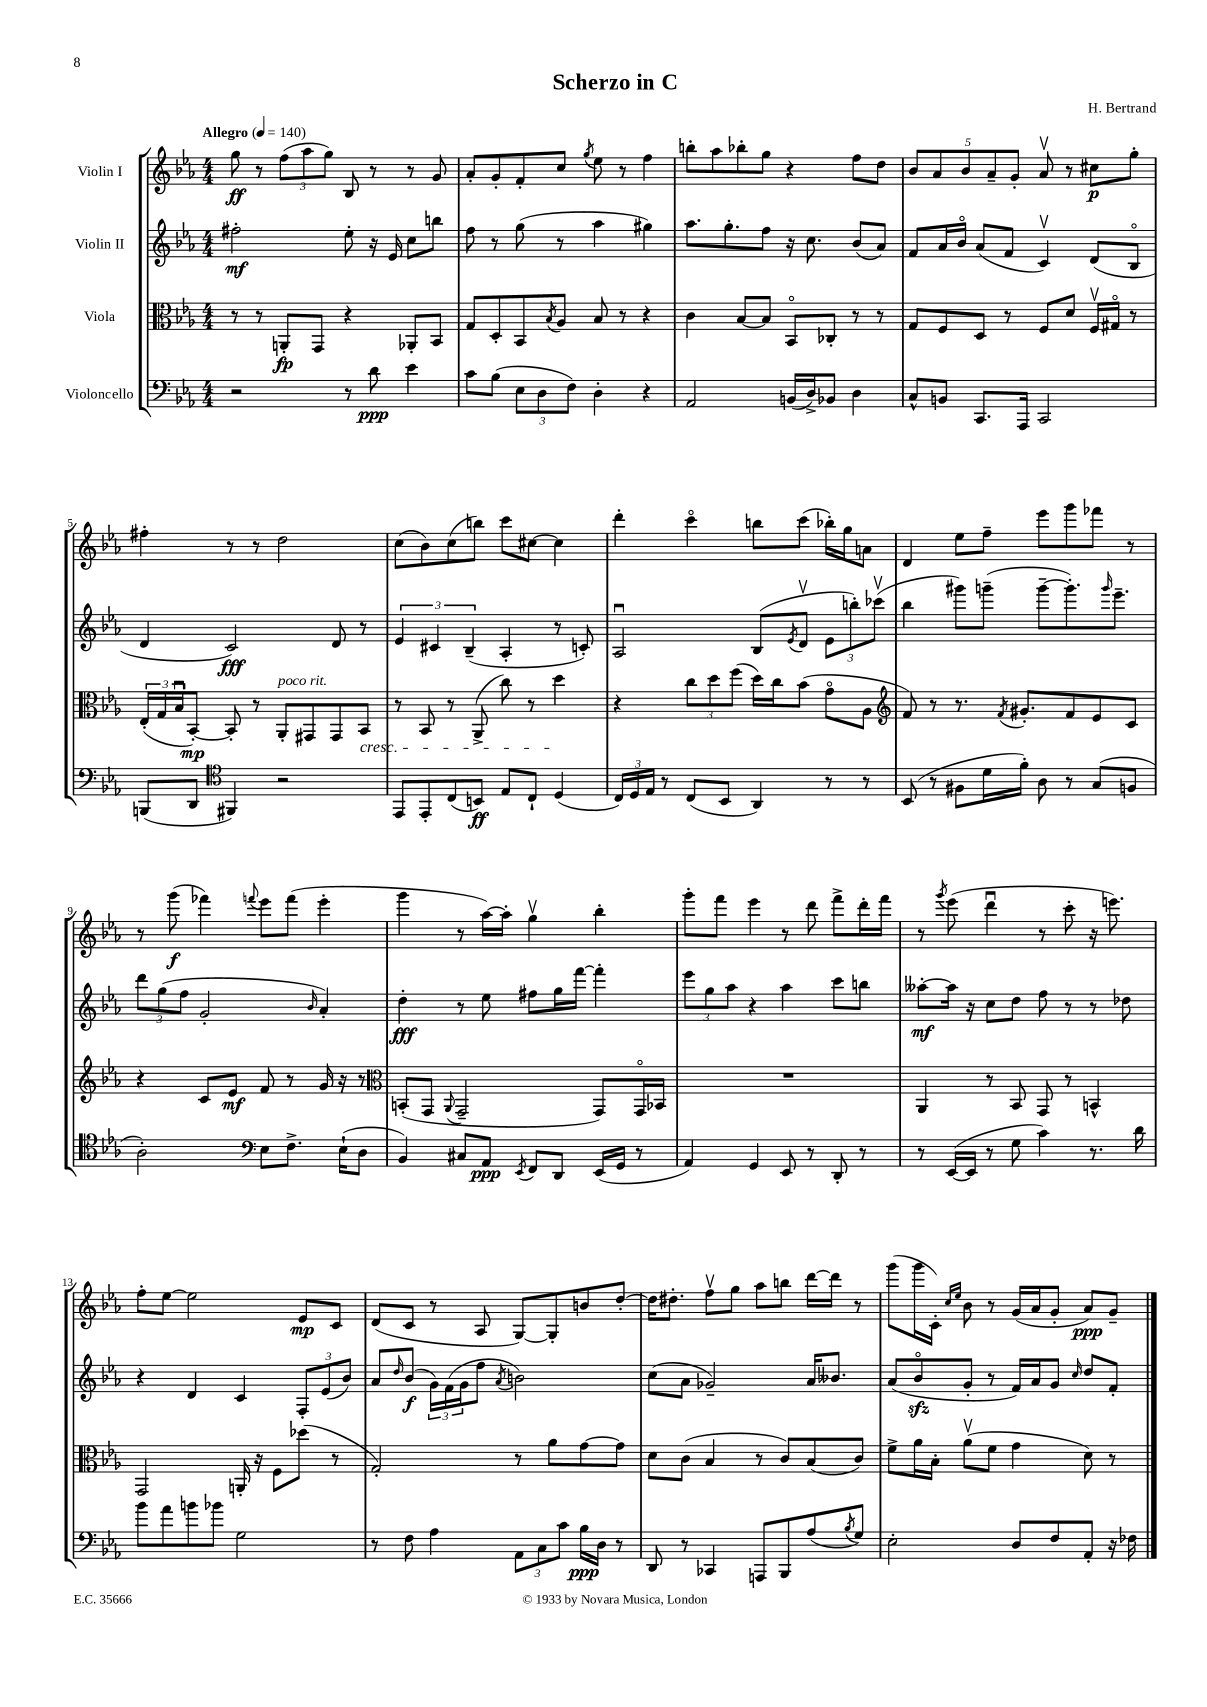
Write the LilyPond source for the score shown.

\header { title = "Scherzo in C" composer = "H. Bertrand" }
<<
\new StaffGroup <<
\new Staff = "s0" \with { instrumentName = "Violin I" } {
    \clef treble \key ees \major \numericTimeSignature \time 4/4 \tempo "Allegro" 4 = 140
    g''8\ff r8 \tuplet 3/2 { f''8( aes''8 g''8) } bes8 r8 r8 g'8 |
    aes'8-. g'8-. f'8-. c''8 \acciaccatura { g''8 } ees''8 r8 f''4 |
    b''8-. aes''8 bes''8-. g''8 r4 f''8 d''8 |
    \tuplet 5/4 { bes'8 aes'8 bes'8 aes'8-- g'8-. } aes'8\upbow r8 cis''8\p g''8-. |
    fis''4-. r8 r8 d''2 |
    c''8( bes'8) c''8( b''8) c'''8 cis''8~ cis''4 |
    d'''4-. c'''4\flageolet b''8 c'''8( bes''16-.) g''16 a'8 |
    d'4 ees''8 f''8-- ees'''8 g'''8 fes'''8 r8 |
    r8 g'''8\f( fes'''4) \appoggiatura { f'''8 } ees'''8 f'''8( ees'''4-. |
    g'''4 r8 aes''16~) aes''16-. g''4\upbow bes''4-. |
    g'''8-. f'''8 ees'''4 r8 d'''8 f'''8-> d'''16-. f'''16 |
    r8 \acciaccatura { g'''8 } ees'''8( d'''4\downbow r8 c'''8-. r16 e'''8.) |
    f''8-. ees''8~ ees''2 ees'8\mp c'8 |
    d'8( c'8 r8 aes8 g8~) g8-. b'8 d''8~-. |
    d''16 dis''8.-. f''8\upbow g''8 aes''8 b''8 d'''16~ d'''16 r8 |
    g'''8( g'''16 c'16-.) \grace { c''16 ees''16 } bes'8 r8 g'16( aes'16 g'8-. aes'8\ppp) g'8-- \bar "|." |
}
\new Staff = "s1" \with { instrumentName = "Violin II" } {
    \clef treble \key ees \major \numericTimeSignature \time 4/4
    fis''2-.\mf ees''8-. r16 ees'16 c''8 b''8 |
    f''8 r8 g''8( r8 aes''4 gis''4) |
    aes''8. g''8.-. f''8 r16 c''8. bes'8( aes'8) |
    f'8 aes'16 bes'16\flageolet aes'8( f'8 c'4\upbow) d'8( bes8\flageolet |
    d'4 c'2\fff) d'8 r8 |
    \tuplet 3/2 { ees'4 cis'4 bes4--( } aes4-. r8 c'8-.) |
    aes2\downbow bes8( \acciaccatura { ees'8 } d'8\upbow \tuplet 3/2 { ees'8 b''8-.) ces'''8\upbow( } |
    bes''4 gis'''8) g'''8--( g'''8~-- g'''8.-.) \grace { g'''16 } ees'''8.-- |
    \tuplet 3/2 { d'''8 g''8( f''8 } g'2-. \grace { bes'16 } aes'4-.) |
    d''4-.\fff r8 ees''8 fis''8 g''16 f'''16~ f'''4-. |
    \tuplet 3/2 { ees'''8 g''8 aes''8 } r4 aes''4 c'''8 b''8 |
    aeses''8~-.\mf aeses''16 r16 c''8 d''8 f''8 r8 r8 des''8 |
    r4 d'4 c'4 \tuplet 3/2 { f8-. ees'8( bes'8) } |
    aes'8 \grace { d''16 } bes'8\f( \tuplet 3/2 { g'16) f'16( g'16 } f''8 \acciaccatura { aes'8 } b'2) |
    c''8( aes'8 ges'2--) aes'16 beses'8. |
    aes'8( bes'8\flageolet\sfz g'8-. r8 f'16) aes'16 g'8 \grace { c''16 } d''8 f'8-. \bar "|." |
}
\new Staff = "s2" \with { instrumentName = "Viola" } {
    \clef alto \key ees \major \numericTimeSignature \time 4/4
    r8 r8 a,8-.\fp g,8 r4 aes,8-. bes,8 |
    g8 d8-. bes,8 \acciaccatura { bes8 } aes8 bes8 r8 r4 |
    c'4 bes8~ bes8 bes,8\flageolet ces8-. r8 r8 |
    g8 f8 d8 r8 f8 d'8 f16\upbow gis16\flageolet r8 |
    \tuplet 3/2 { ees16-.( g16 bes16\downbow } bes,8~-.\mp) bes,8-. r8 aes,8-.^\markup { \italic "poco rit." } gis,8 gis,8 bes,8\cresc |
    r8 bes,8 r8 aes,8->( c''8) r8 d''4\! |
    r4 \tuplet 3/2 { c''8 d''8 f''8( } d''16) c''16 bes'8( g'8\flageolet aes8 |
    \clef treble f'8) r8 r8. \acciaccatura { f'8 } gis'8.-. f'8 ees'8 c'8 |
    r4 c'8 ees'8\mf f'8 r8 g'16 r16 r8 |
    \clef alto b,8-.( g,8 \appoggiatura { aes,8 } g,2-- g,8) g,16\flageolet bes,16 |
    R1 |
    aes,4 r8 bes,8 g,8 r8 b,4-^ |
    g,2 a,16-. r16 f8 des''8( r8 |
    g2-.) r8 aes'8 g'8~ g'8 |
    d'8 c'8( bes4 r8 c'8) bes8( c'8) |
    f'8-> aes'16 bes16-. aes'8\upbow( f'8 g'4 d'8) r8 \bar "|." |
}
\new Staff = "s3" \with { instrumentName = "Violoncello" } {
    \clef bass \key ees \major \numericTimeSignature \time 4/4
    r2 r8 d'8\ppp ees'4 |
    c'8 bes8( \tuplet 3/2 { ees8 d8 f8) } d4-. r4 |
    aes,2 b,16( d16->) bes,8 d4 |
    c8-^ b,8 c,8. aes,,16 c,2 |
    b,,8( d,8 \clef tenor fis,4) r2 |
    ees,8 ees,8-. c8( b,8\ff) ees8 c8-! d4( |
    \tuplet 3/2 { c16) d16 ees16 } r8 c8( bes,8 aes,4) r8 r8 |
    bes,8( r8 fis8 d'16 f'16-.) aes8 r8 g8( f8 |
    aes2-.) \clef bass ees8 f8.-> ees16-!( d8 |
    bes,4) cis8 aes,8\ppp \acciaccatura { ees,8 } f,8 d,8 ees,16( g,16 r8 |
    aes,4) g,4 ees,8 r8 d,8-. r8 |
    r8 ees,16~( ees,16 r8 g8 c'4) r8. d'16 |
    bes'8 aes'8 b'8 bes'8 g2 |
    r8 f8 aes4 \tuplet 3/2 { aes,8 c8 c'8 } bes16\ppp d16 r8 |
    d,8 r8 ces,4 a,,8 bes,,8 aes8( \acciaccatura { bes8 } g8) |
    ees2-. d8 f8 aes,8-. r16 fes16 \bar "|." |
}
>>
>>
